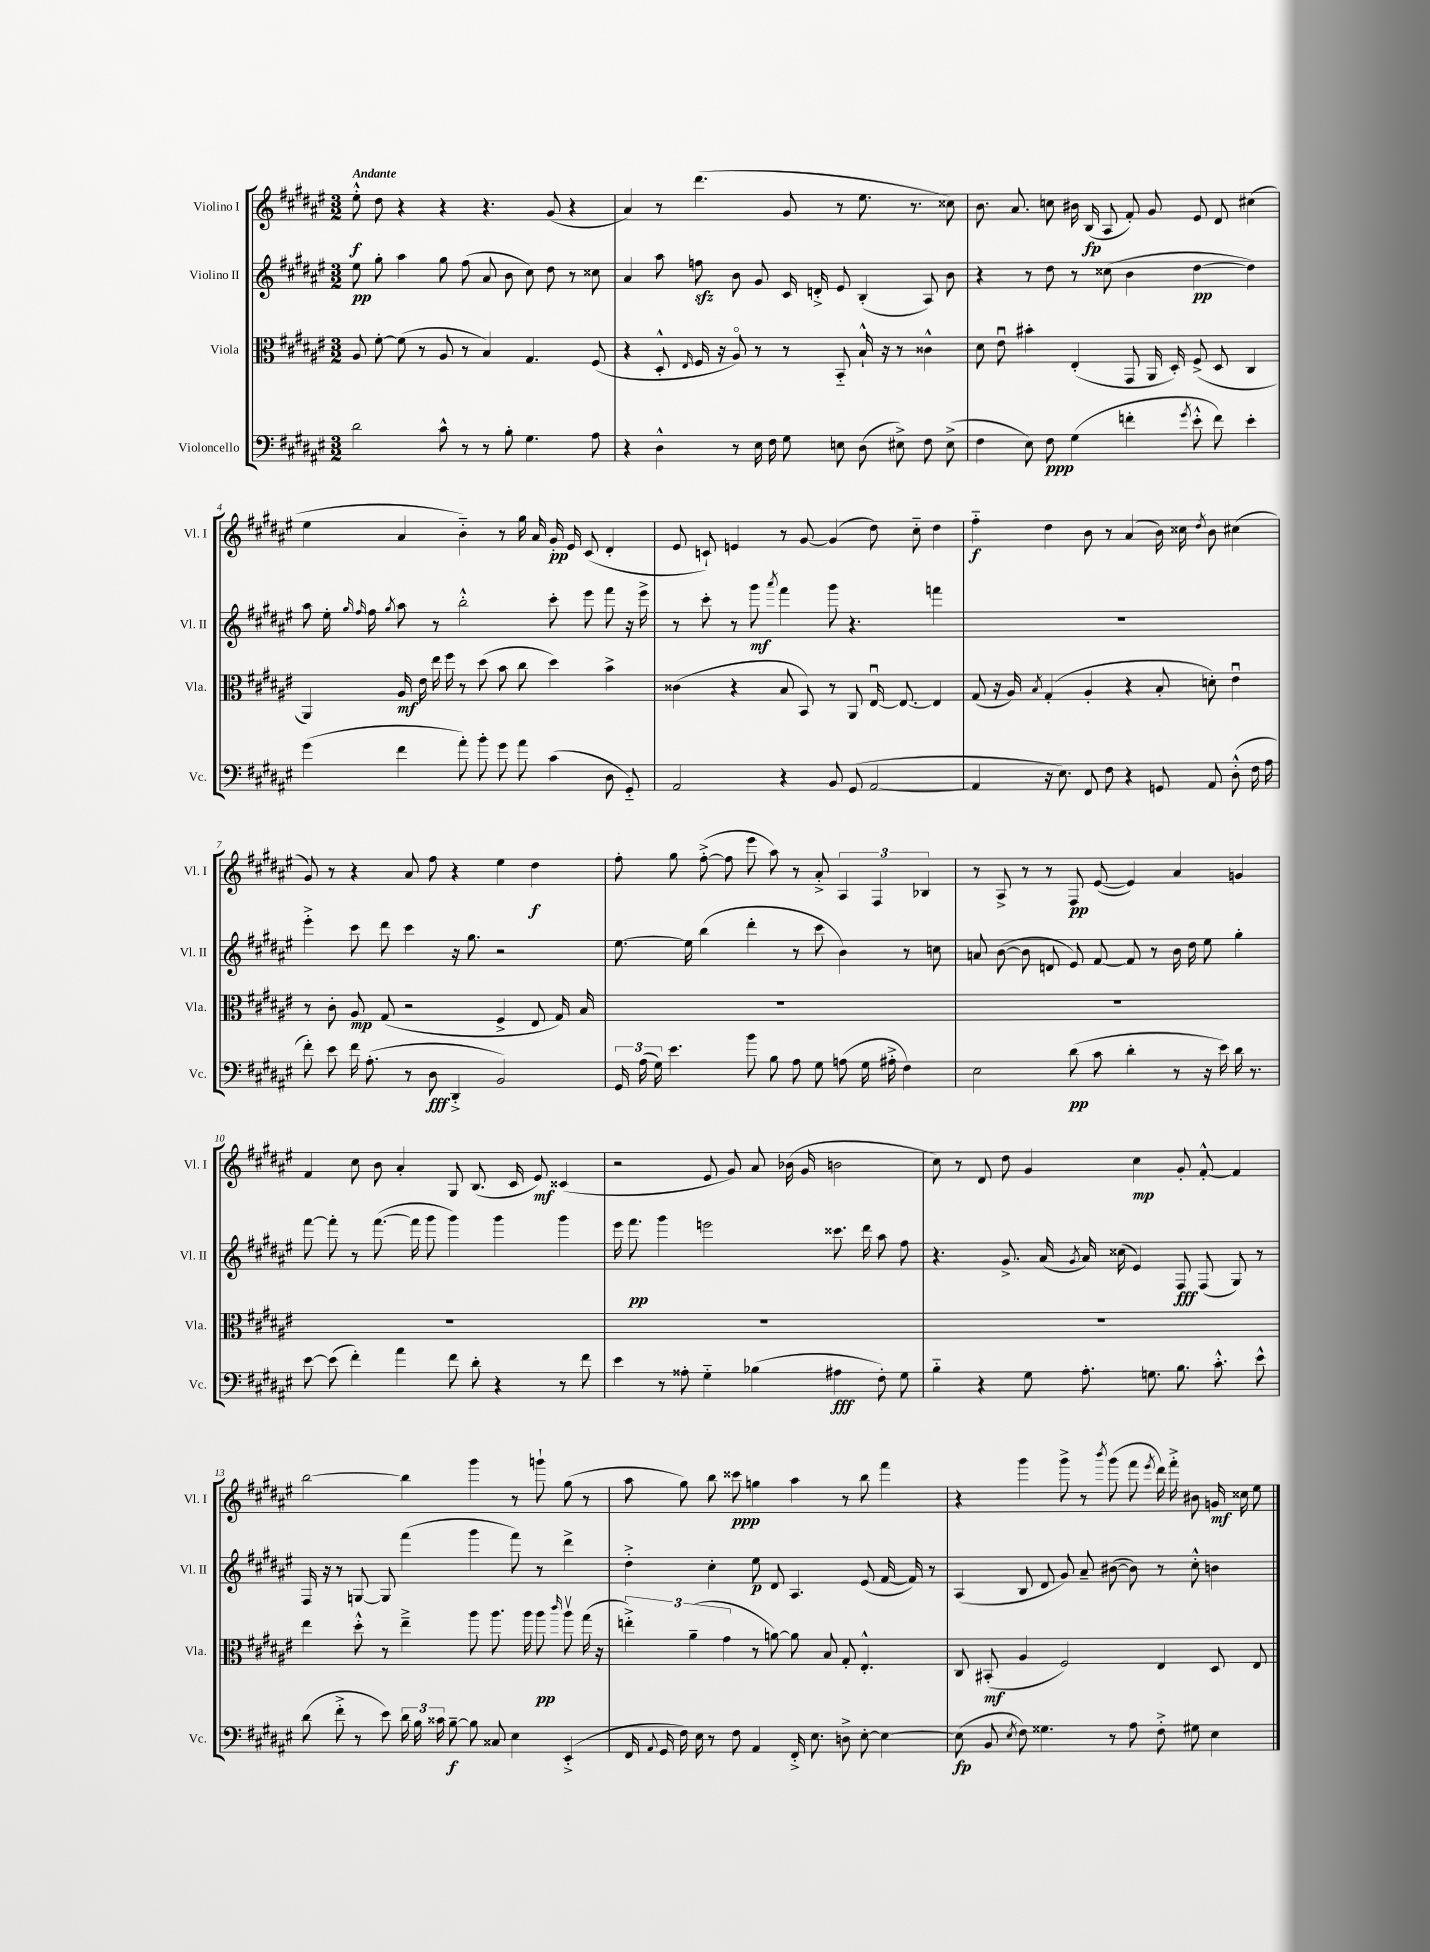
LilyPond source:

<<
\new StaffGroup <<
\new Staff = "s0" \with { instrumentName = "Violino I" shortInstrumentName = "Vl. I" } {
    \clef treble \key fis \major \numericTimeSignature \time 3/2 \tempo "Andante"
    \autoBeamOff eis''8-.-^\f dis''8 r4 r4 r4. gis'8( r4 |
    ais'4) r8 dis'''4.( gis'8 r8 eis''8. r8. cisis''8) |
    b'8. ais'8. c''8 bis'16 b16\fp( ais8 fis'8-.) gis'8 eis'8 dis'8 cis''4( |
    eis''4 ais'4 b'4-_) r8 gis''16 ais'16 gis'16-.\pp eis'16 cis'8( dis'4-. |
    eis'8 c'8-!) e'4 r8 gis'8~ gis'4( dis''8) cis''8-_ dis''4 |
    fis''4-_\f dis''4 b'8 r8 ais'4( b'16) cisis''16 \acciaccatura { dis''8 } b'8 cis''4( |
    gis'8) r8 r4 ais'8 fis''8 r4 eis''4 dis''4\f |
    fis''8-. gis''8 fis''8~-.->( fis''8 eis'''8 ais''8) r8 ais'8-.-> \tuplet 3/2 { ais4 fis4 bes4 } |
    r8 ais8-> r8 r8 fis8\pp eis'8~( eis'4) ais'4 g'4 |
    fis'4 cis''8 b'8 ais'4-. gis8 b8.( cis'16 eis'8\mf) cisis'4( |
    r2 eis'8 gis'8) ais'8 bes'16( gis'16 b'2 |
    cis''8) r8 dis'8 dis''8 gis'4 cis''4\mp gis'8-. fis'8~-.-^ fis'4 |
    b''2~ b''4 gis'''4 r8 g'''8-! gis''8( r8 |
    ais''8 gis''8) b''8 cisis'''8\ppp g''4 ais''4 r8 b''8 fis'''4 |
    r4 gis'''4 gis'''8-> r8 \acciaccatura { b'''8 } gis'''8( fis'''8 \acciaccatura { eis'''8 } dis'''16) fis'''16-.-> bis'8 g'16\mf cisis''16 eis''8 \bar "|." |
}
\new Staff = "s1" \with { instrumentName = "Violino II" shortInstrumentName = "Vl. II" } {
    \clef treble \key fis \major \numericTimeSignature \time 3/2
    \autoBeamOff eis''8\pp gis''8-. ais''4 gis''8 fis''8( ais'8 b'8 cis''8) dis''8 r8 cisis''8 |
    ais'4 ais''8 f''8\sfz b'8 gis'8 cis'16 d'16-.-> eis'8 b4-.( ais8) b'8 |
    r4 r8 dis''8 r8 cisis''8( b'4 dis''4~\pp dis''4) |
    ais''8 eis''16-. \grace { gis''16 fis''16 } fis''16 \acciaccatura { gis''8 } ais''8 r8 b''2-.-^ cis'''8-. eis'''8 fis'''8 r16 eis'''16-> |
    r8 cis'''8-. r8 gis'''8\mf \acciaccatura { ais'''8 } fis'''4 gis'''8 r4. f'''4 |
    R1. |
    eis'''4-.-> cis'''8 dis'''8 cis'''4 r16 gis''8. r2 |
    eis''8.~ eis''16 b''4( dis'''4-. r8 cis'''8 b'4) r8 c''8 |
    a'8 b'8~( b'8 d'8 eis'8) fis'8~ fis'8 r8 b'16 dis''16 eis''8 gis''4-. |
    fis'''8~ fis'''8-. r8 fis'''8.~( fis'''16 gis'''8 gis'''4) gis'''4 gis'''4 |
    eis'''16 fis'''8.\pp gis'''4 e'''2 cisis'''8. dis'''16 ais''8 fis''8 |
    r4. gis'8.-> ais'16( \acciaccatura { gis'8 } ais'16) cisis''16( eis'4) fis8\fff fis8( gis8) r8 |
    fis16 r16 r8 g8~ g8 fis'''4( gis'''4 fis'''8) r8 dis'''4-> |
    dis''4-.-> cis''4-. eis''8\p dis'8 ais4. eis'8( fis'16~ fis'16) r8 |
    ais4( b8 dis'8 gis'8) ais'8-- bis'8~( bis'8) r8 cis''8-.-^ b'4 \bar "|." |
}
\new Staff = "s2" \with { instrumentName = "Viola" shortInstrumentName = "Vla." } {
    \clef alto \key fis \major \numericTimeSignature \time 3/2
    \autoBeamOff ais8 fis'8~-. fis'8( r8 ais8 r8 b4) gis4. fis8( |
    r4 dis8-.-^ \grace { eis16 } fis16 r16 ais8\flageolet) r8 r8 b,8-_ b16-!-^ r16 r8 cisis'4-^ |
    dis'8 eis'8\downbow bis'4-. eis4-.( gis,8 ais,16 dis16-.) fis8->( dis8 cis4 |
    ais,4) ais16\mf eis'16 eis''16 fis''16 r8 dis''8( b'8 cis''8 dis''4) b'4-> |
    cisis'4( r4 b8 b,8) r8 ais,8 eis16~\downbow eis8.~ eis4 |
    gis8( r16 ais16) \acciaccatura { b8 } gis4-.( ais4-. r4 b8-. d'8-.) eis'4\downbow |
    r8 cis'8-. ais8\mp gis8( r2 fis4-> eis8 gis16) b16 |
    R1. |
    R1. |
    R1. |
    R1. |
    R1. |
    eis''4 dis''8-.-^ r8 eis''4---> ais''8 ais''8. ais''16 ais''8\pp \grace { cis'''16 } ais''8\upbow gis''16( r16 |
    \tuplet 3/2 { e''4-.->) ais'4--( gis'4 } r8 a'8~) a'8 b8 gis8-. eis4.-.-^ |
    cis8 bis,8-.\mf( ais4 fis2) eis4 dis8 eis8 \bar "|." |
}
\new Staff = "s3" \with { instrumentName = "Violoncello" shortInstrumentName = "Vc." } {
    \clef bass \key fis \major \numericTimeSignature \time 3/2
    \autoBeamOff dis'2 cis'8-^ r8 r8 b8-. gis4. ais8 |
    r4 dis4-^ r8 eis16 fis16 gis8 e8 dis8( eis8->) fis8 eis8->( |
    fis4 eis8) fis8\ppp gis4( f'4-. \acciaccatura { gis'8 } eis'8-.-^ f'8) eis'4-. |
    gis'4( fis'4 ais'8-.) b'8-. gis'8 ais'8 cis'4( dis8 gis,8-_) |
    ais,2 r4 b,8 gis,8( ais,2~ |
    ais,4 r16 eis8.) fis,8 fis8 r4 g,8 ais,8 dis8-.-^( fis16 ais16 |
    fis'8-.) eis'8 fis'16 ais8.-.( r8 dis8\fff dis,4-.-> b,2) |
    \tuplet 3/2 { gis,16 ais16( gis16) } eis'4. b'8 b8 ais8 gis8 a8( gis16 ais16-.-> fis4) |
    eis2 dis'8\pp( cis'8 dis'4-. r8 r16 eis'16) dis'16 r8. |
    eis'8~ eis'8( fis'4-.) ais'4 fis'8 dis'8-. r4 r8 fis'8 |
    eis'4 r8 aisis8-. gis4-_ bes4( ais4\fff fis8-.) gis8 |
    b4-_ r4 gis8 ais8.-. g8. b8. cis'8.-.-^ eis'8-^ |
    dis'8( fis'8-.-> r8 eis'8) \tuplet 3/2 { dis'16 b16 cisis'16 } b8~--\f b8 cisis8 eis4 eis,4-.->( |
    fis,16 \appoggiatura { ais,8 } gis,16 fis16) eis16 r8 fis8 ais,4 fis,16-.-> eis8. d8-> eis8~-. eis4~ |
    eis8\fp( b,8 \acciaccatura { eis8 } fis8) gisis4. r8 ais8 fis8-.-> gis8 eis4 \bar "|." |
}
>>
>>
